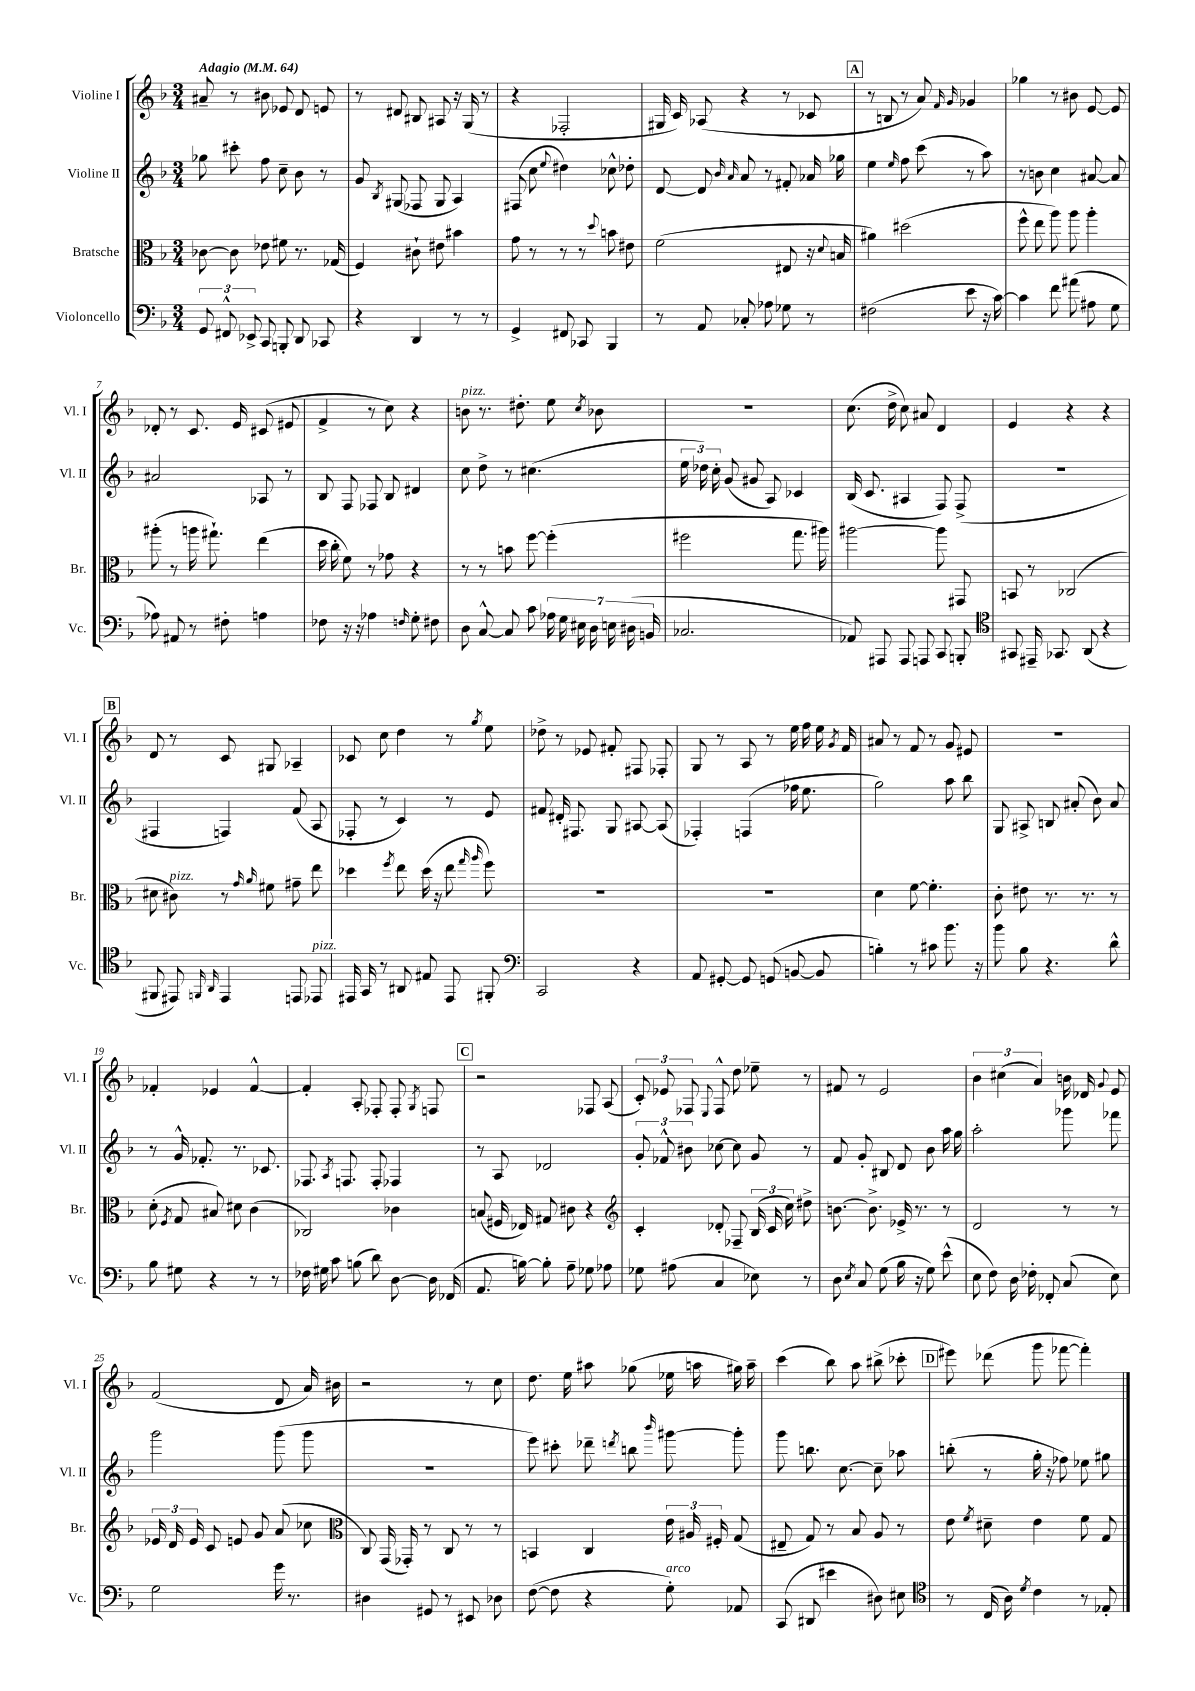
<<
\new StaffGroup <<
\new Staff = "s0" \with { instrumentName = "Violine I" shortInstrumentName = "Vl. I" } {
    \clef treble \key f \major \numericTimeSignature \time 3/4 \tempo "Adagio" 4 = 64
    \autoBeamOff ais'8-- r8 bis'8 ees'8 d'8 e'8 |
    r8 dis'8 bis8 ais8 r16 g16( r8 |
    r4 fes2-. |
    gis16 c'16) aes8( r4 r8 ces'8 |
    \mark \markup { \box "A" } r8 b8 r8 a'8) \grace { f'16 g'16 } ges'4 |
    ges''4 r8 bis'8 e'8~ e'8 |
    des'8-. r8 c'8. e'16 cis'8( eis'8 |
    f'4-> r8 c''8) r4 |
    b'8^\markup { \italic "pizz." } r8. dis''8.-. e''8 \acciaccatura { c''8 } bes'8 |
    R2. |
    c''8.( d''16-> c''8) ais'8 d'4 |
    e'4 r4 r4 |
    \mark \markup { \box "B" } d'8 r8 c'8 gis8 aes4-- |
    ces'8 c''8 d''4 r8 \acciaccatura { g''8 } e''8 |
    des''8-> r8 ees'8 fis'8-. fis8 fes8-. |
    g8 r8 a8 r8 e''16 f''16 e''16 \acciaccatura { g'8 } f'16 |
    ais'8 r8 f'8 r8 g'8 eis'8 |
    R2. |
    fes'4-. ees'4 fes'4~-^ |
    fes'4-. a8-. fes8-. fes8-. \acciaccatura { g8 } f8 |
    \mark \markup { \box "C" } r2 fes8 a8( |
    \tuplet 3/2 { c'8-.) ees'8 fes8 } \appoggiatura { e8 } fes8-^ d''8 ees''8-- r8 |
    fis'8 r8 e'2 |
    \tuplet 3/2 { bes'4 cis''4( a'4) } b'16 des'16 \appoggiatura { g'8 } e'8 |
    f'2( d'8 a'16) bis'16 |
    r2 r8 c''8 |
    d''8. e''16 ais''8 ges''8( ees''16 a''16 gis''16) a''16-- |
    c'''4( bes''8) a''8 bis''8->( ces'''8-. |
    \mark \markup { \box "D" } eis'''8) des'''8( g'''8 fes'''8~ fes'''4-.) \bar "|." |
}
\new Staff = "s1" \with { instrumentName = "Violine II" shortInstrumentName = "Vl. II" } {
    \clef treble \key f \major \numericTimeSignature \time 3/4
    \autoBeamOff ges''8 cis'''8-. f''8 c''8-- bes'8 r8 |
    g'8 \acciaccatura { bes8 } gis8( fes8 gis8 a4) |
    fis8( c''8 \appoggiatura { e''8 } dis''4) ces''8-^ des''8-. |
    d'8~ d'8 \grace { bes'16 a'16 } a'8 r8 fis'8-. aes'16 ges''16 |
    \mark \markup { \box "A" } e''4 \grace { e''16 } f''8 c'''8( r8 a''8) |
    r8 b'8 c''4 ais'8~ ais'8 |
    ais'2 aes8 r8 |
    bes8 f8 fes8 bes8 dis'4 |
    c''8 d''8-> r8 cis''4.( |
    \tuplet 3/2 { e''16 des''16) c''16-. } g'8( gis'8 a8) ces'4 |
    bes16( c'8. ais4 f8) f8->( |
    R2. |
    \mark \markup { \box "B" } fis4 f4) f'8( a8 |
    fes8-. r8 c'4) r8 e'8 |
    fis'8 dis'16-. fis8. g8 ais8~ ais8( |
    fes4-.) f4( fes''16 e''8. |
    g''2) a''8 bes''8 |
    g8 ais8-> b8 ais'8-.( bes'8) ais'8 |
    r8 g'16-^ fes'8.-. r8. ces'8. |
    fes8. \acciaccatura { a8 } f8. f8-. fes4 |
    \mark \markup { \box "C" } r8 a8 des'2 |
    \tuplet 3/2 { g'8-. fes'8-^ bis'8 } ces''8~ ces''8 g'8 r8 |
    f'8 g'8-. bis8 d'8 bes'8 a''16 g''16 |
    a''2-. ges'''8 fes'''8 |
    g'''2 g'''8( g'''8 |
    R2. |
    e'''8) cis'''8-. des'''8-- \acciaccatura { d'''8 } b''8 \grace { bes'''16 } gis'''8~ gis'''8-. |
    g'''8 b''8. c''8.~ c''8-- aes''8 |
    \mark \markup { \box "D" } b''8-.( r8 g''16-. r16 fes''8) ees''8 gis''8 \bar "|." |
}
\new Staff = "s2" \with { instrumentName = "Bratsche" shortInstrumentName = "Br." } {
    \clef alto \key f \major \numericTimeSignature \time 3/4
    \autoBeamOff ces'8~ ces'8 ees'8 fis'8 r8. ges16( |
    f4) cis'8-! eis'8 bis'4 |
    g'8 r8 r8 r8 \appoggiatura { d''8 } b'8 eis'8 |
    f'2( eis8 r16 \appoggiatura { d'8 } b16 |
    \mark \markup { \box "A" } ais'4) dis''2( |
    f''8-^ e''8 a''8) a''8 a''4-. |
    ais''8-.( r8 a''16 gis''8.-!) e''4( |
    d''16 c''16-. f'8) r8 ges'8 r4 |
    r8 r8 b'8 f''8~ f''4-.( |
    fis''2 g''8. ais''16) |
    ais''2~ ais''8 gis,8 |
    b,8 r8 ces2( |
    \mark \markup { \box "B" } dis'8 cis'8^\markup { \italic "pizz." }) r8 \grace { g'16 a'16 } fis'8 gis'8-- e''8 |
    des''4 \acciaccatura { f''8 } e''8 des''16( r16 e''8 \grace { g''16 a''16 } f''8) |
    R2. |
    R2. |
    d'4 f'8~ f'4.-. |
    c'8-. eis'8 r8. r8. r8 |
    d'8-.( \acciaccatura { f8 } g8 bis8) dis'8 c'4( |
    ces2) ces'4 |
    \mark \markup { \box "C" } b8( fis16 ees16) gis8 cis'8 r4 |
    \clef treble c'4-. des'8-. fes8-- \tuplet 3/2 { bes16( c'16 c''16) } dis''8-> |
    b'8.~ b'8.-> ees'16-> r8. r8 |
    d'2 r8 r8 |
    \tuplet 3/2 { ees'16 d'16 ees'16 } c'8 e'8 g'8 a'8( ces''8 |
    \clef alto c8) g,16( ges,16-.) r8 c8 r8 r8 |
    b,4 c4 \tuplet 3/2 { e'16 ais16 fis16-. } g8( |
    eis8-- g8) r8 bes8 a8 r8 |
    \mark \markup { \box "D" } e'8 \acciaccatura { f'8 } dis'8-- e'4 f'8 g8 \bar "|." |
}
\new Staff = "s3" \with { instrumentName = "Violoncello" shortInstrumentName = "Vc." } {
    \clef bass \key f \major \numericTimeSignature \time 3/4
    \autoBeamOff \tuplet 3/2 { g,8 fis,8-^ ees,8-> } c,8 b,,8-. d,8 ces,8 |
    r4 d,4 r8 r8 |
    g,4-> fis,8 ces,8 bes,,4 |
    r8 a,8 ces8-. aes8 ges8 r8 |
    \mark \markup { \box "A" } fis2( e'8 r16 c'16~) |
    c'4 f'8 ais'8( ais8 g8 |
    aes8) ais,8 r8 fis8-. a4 |
    fes8 r16 r16 aes4 \grace { f16 } g8-. fis8 |
    d8 c8~-^ c8 c'8 \tuplet 7/4 { aes16 g16 eis16 d16 e16 dis16( b,16 } |
    ces2. |
    aes,8) ais,,8 ais,,8 a,,8 c,8 b,,8-. |
    \clef tenor gis,8 eis,16-- ges,8. a,8( r4 |
    \mark \markup { \box "B" } fis,8 eis,8) \grace { f,16 a,16 } eis,4 e,8 ees,8^\markup { \italic "pizz." } |
    eis,16 g,16 r8 ais,8 eis8 eis,8 fis,8-. |
    \clef bass c,2 r4 |
    a,8 gis,8~-. gis,8 g,8( b,8~ b,8 |
    b4-.) r8 cis'8 bes'8. r16 |
    bes'8 bes8 r4. d'8-^ |
    bes8 gis8 r4 r8 r8 |
    fes16 gis16 c'8 b8( d'8) d8~ d16 fes,16( |
    \mark \markup { \box "C" } a,8. b16~) b8-. a8-- ges8 aes8 |
    ges8 ais8( c4 ees8) r8 |
    d8 \acciaccatura { e8 } c8 g8( bes16 r16 g8) e'8-^( |
    e8 f8) d16 fes16-. fes,8-. c8( e8) |
    g2 g'16 r8. |
    dis4 gis,8 r8 eis,8 des8 |
    f8~( f8 r4 g8-.^\markup { \italic "arco" }) aes,8 |
    c,8( dis,8 eis'4 dis8) eis8 |
    \mark \markup { \box "D" } \clef tenor r8 c16( a16) \acciaccatura { d'8 } c'4 r8 ees8-. \bar "|." |
}
>>
>>
